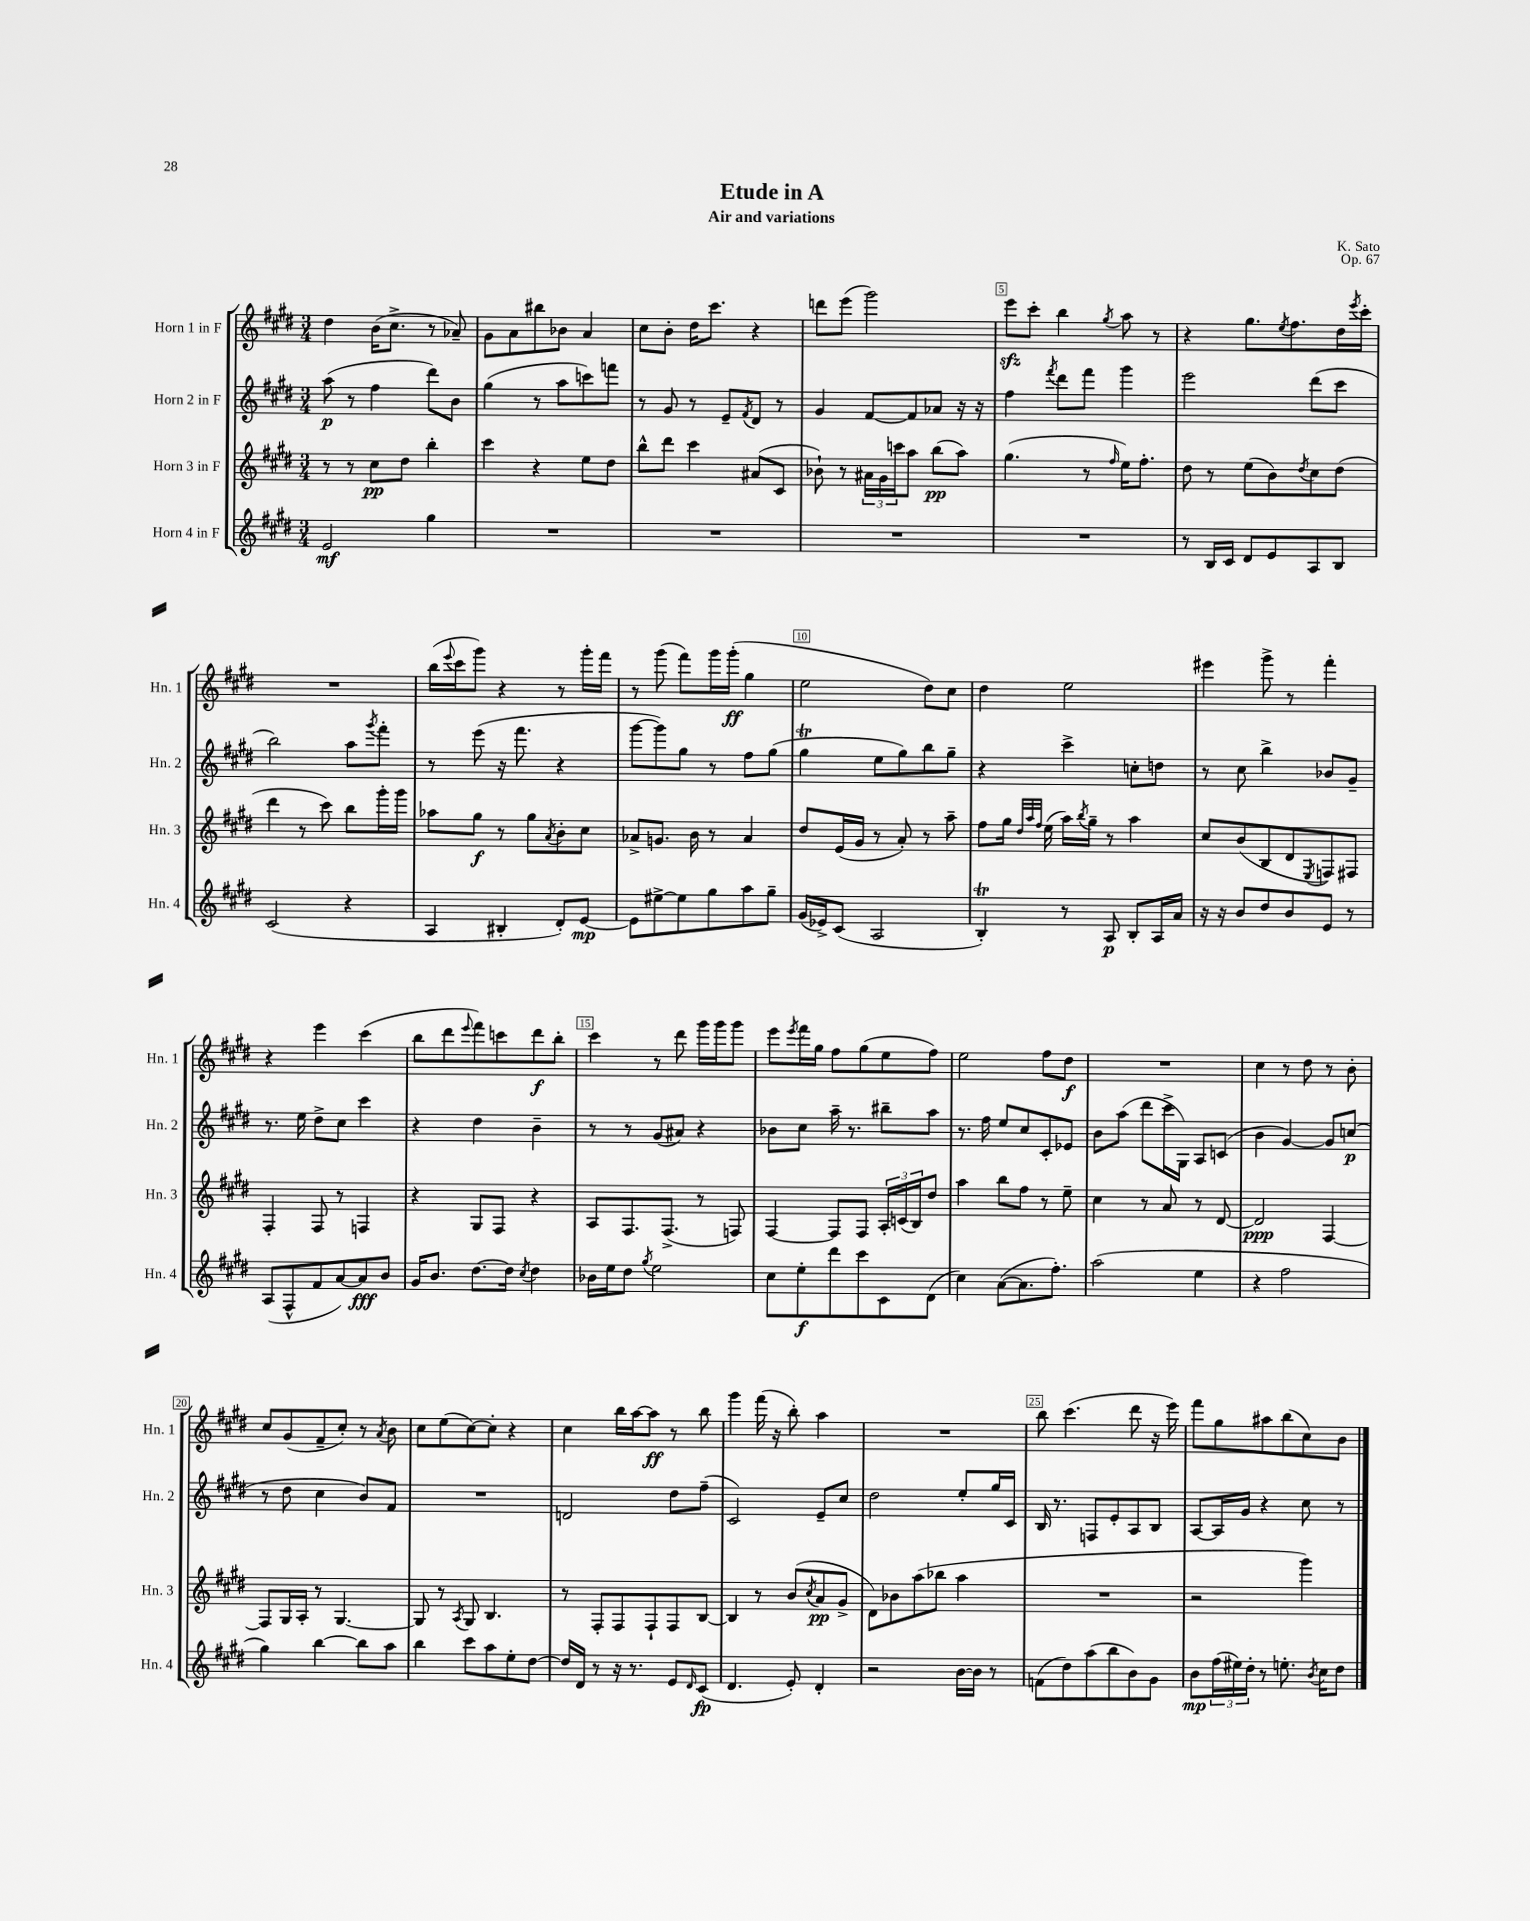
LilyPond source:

\header { title = "Etude in A" composer = "K. Sato" subtitle = "Air and variations" opus = "Op. 67" }
<<
\new StaffGroup <<
\new Staff = "s0" \with { instrumentName = "Horn 1 in F" shortInstrumentName = "Hn. 1" } {
    \clef treble \key e \major \numericTimeSignature \time 3/4
    dis''4 b'16( cis''8.-> r8 aes'8--) |
    gis'8 a'8 bis''8 bes'8 a'4 |
    cis''8 b'8-. dis''16 cis'''8. r4 |
    d'''8 e'''8( gis'''2) |
    e'''8\sfz cis'''8-. b''4 \acciaccatura { gis''8 } a''8 r8 |
    r4 gis''8. \acciaccatura { e''8 } fis''8. dis''16 \acciaccatura { e'''8 } cis'''16-. |
    R2. |
    b''16( \appoggiatura { e'''8 } cis'''16 gis'''8) r4 r8 gis'''16-. fis'''16 |
    r8 gis'''8( fis'''8) gis'''16 gis'''16-.\ff( gis''4 |
    e''2 dis''8) cis''8 |
    dis''4 e''2 |
    eis'''4 gis'''8-> r8 fis'''4-. |
    r4 e'''4 cis'''4( |
    b''8 dis'''8 \appoggiatura { e'''8 } fis'''8) c'''8 dis'''8\f b''8-. |
    cis'''4 r8 dis'''8 gis'''16 gis'''16 gis'''8 |
    e'''8 \acciaccatura { e'''8 } fis'''16 gis''16 fis''8 gis''8( e''8 fis''8) |
    e''2 fis''8 dis''8\f |
    R2. |
    cis''4 r8 dis''8 r8 b'8-. |
    cis''8 gis'8( fis'8-- cis''8-.) r8 \acciaccatura { a'8 } b'8 |
    cis''8 e''8( cis''8~) cis''8-. r4 |
    cis''4 b''16 a''16~ a''8\ff r8 b''8 |
    gis'''4 fis'''16( r16 b''8-.) a''4 |
    R2. |
    b''8 cis'''4.( dis'''8 r16 e'''16) |
    fis'''8 gis''8 ais''8 b''8( cis''8) b'8 \bar "|." |
}
\new Staff = "s1" \with { instrumentName = "Horn 2 in F" shortInstrumentName = "Hn. 2" } {
    \clef treble \key e \major \numericTimeSignature \time 3/4
    a''8\p( r8 fis''4 dis'''8) b'8 |
    gis''4( r8 a''8 c'''8) f'''8 |
    r8 gis'8 r8 e'8-- \acciaccatura { fis'8 } dis'8 r8 |
    gis'4 fis'8~ fis'8 aes'8 r16 r16 |
    fis''4 \acciaccatura { fis'''8 } dis'''8 fis'''8 gis'''4 |
    e'''2 dis'''8( cis'''8 |
    b''2) a''8 \acciaccatura { gis'''8 } fis'''8-. |
    r8 e'''8( r16 fis'''8. r4 |
    gis'''8~ gis'''8) gis''8 r8 fis''8 gis''8( |
    gis''4\trill e''8 gis''8) b''8 gis''8-- |
    r4 cis'''4-> c''8-. d''8 |
    r8 cis''8 b''4-> bes'8 gis'8-- |
    r8. e''16 dis''8-> cis''8 cis'''4 |
    r4 dis''4 b'4-- |
    r8 r8 gis'8( ais'8) r4 |
    bes'8 cis''8 a''16-- r8. bis''8-- a''8 |
    r8. fis''16 e''8 cis''8 cis'8-. ees'8 |
    b'8 a''8( dis'''8 cis'''16-> gis16) a8 c'8( |
    b'4 gis'4~) gis'8 c''8\p( |
    r8 dis''8 cis''4 b'8) fis'8 |
    R2. |
    d'2 dis''8 fis''8--( |
    cis'2) e'8-- cis''8 |
    dis''2 e''8-. gis''16 cis'16 |
    b16 r8. f8 e'8-. a8 b8 |
    a8~ a16 gis'16 r4 cis''8 r8 \bar "|." |
}
\new Staff = "s2" \with { instrumentName = "Horn 3 in F" shortInstrumentName = "Hn. 3" } {
    \clef treble \key e \major \numericTimeSignature \time 3/4
    r8 r8 cis''8\pp dis''8 b''4-. |
    cis'''4 r4 e''8 dis''8 |
    b''8-^ dis'''8 cis'''4 ais'8( cis'8 |
    bes'8-!) r8 \tuplet 3/2 { ais'16 gis'16 c'''16 } a''8 b''8\pp( a''8) |
    gis''4.( r8 \grace { fis''16 } e''16) fis''8.-. |
    dis''8 r8 e''8( b'8) \acciaccatura { dis''8 } cis''8 dis''8( |
    dis'''4 r8 cis'''8) b''8 gis'''16-. gis'''16 |
    aes''8 gis''8\f r8 gis''8 \acciaccatura { a'8 } b'8-. cis''8 |
    aes'8-> g'8. b'16 r8 aes'4 |
    dis''8 e'16( gis'16 r8 a'8-.) r8 a''8-- |
    fis''8 gis''16 \grace { dis''32 a''32 fis''32 } e''16( a''16) \acciaccatura { b''8 } gis''16-- r8 a''4 |
    cis''8 b'8( b8 dis'8 \acciaccatura { e8 } f8) fis8 |
    fis4-. fis8 r8 f4 |
    r4 gis8 fis8 r4 |
    a8 fis8. fis8.->( r8 f8) |
    fis4~ fis8 fis8 \tuplet 3/2 { a16-. c'16( b16) } dis''8 |
    a''4 b''8 fis''8 r8 e''8-- |
    cis''4 r8 a'8 r8 dis'8~ |
    dis'2\ppp fis4~ |
    fis8 gis16 a16-. r8 gis4.~ |
    gis8 r8 \acciaccatura { a8 } gis8 b4. |
    r8 fis8-. fis8 fis8-! fis8 b8~ |
    b4 r8 b'8( \acciaccatura { cis''8 } a'8\pp gis'8-> |
    dis'8) bes'8 a''8( bes''8 a''4 |
    R2. |
    r2 gis'''4) \bar "|." |
}
\new Staff = "s3" \with { instrumentName = "Horn 4 in F" shortInstrumentName = "Hn. 4" } {
    \clef treble \key e \major \numericTimeSignature \time 3/4
    e'2\mf gis''4 |
    R2. |
    R2. |
    R2. |
    R2. |
    r8 b16 cis'16 dis'8 e'8 a8 b8 |
    cis'2( r4 |
    a4 bis4-. dis'8-.) e'8~\mp |
    e'8 eis''8~-> eis''8 gis''8 a''8 gis''8-- |
    gis'16( ees'16->) cis'8( a2 |
    b4-.\trill) r8 a8\p b8-. a16 a'16 |
    r16 r16 b'8 dis''8 b'8 e'8 r8 |
    a8( fis8-^ fis'8 a'8~) a'8\fff b'8 |
    gis'16 b'8. dis''8.~ dis''16 \acciaccatura { cis''8 } dis''4 |
    bes'16 e''16 dis''8 \acciaccatura { gis''8 } e''2 |
    cis''8 e''8-.\f dis'''8 cis'''8 cis'8 dis'8( |
    cis''4) a'8~( a'8. fis''8.-.) |
    a''2( e''4 |
    r4 fis''2 |
    gis''4) b''4~ b''8 a''8 |
    b''4 cis'''8 a''8 e''8-. dis''8~ |
    dis''16 dis'16 r8 r16 r8. e'8 \grace { dis'16 } cis'8\fp( |
    dis'4. e'8-.) dis'4-. |
    r2 b'16~ b'16 r8 |
    f'8( dis''8) a''8( b''8 b'8) gis'8 |
    b'8\mp \tuplet 3/2 { fis''16( eis''16) dis''16-. } r8 e''8.-. \acciaccatura { b'8 } cis''16 dis''8 \bar "|." |
}
>>
>>
\layout { \context { \Score \override BarNumber.break-visibility = ##(#f #t #t) barNumberVisibility = #(every-nth-bar-number-visible 5) \override BarNumber.stencil = #(make-stencil-boxer 0.1 0.3 ly:text-interface::print) } }
